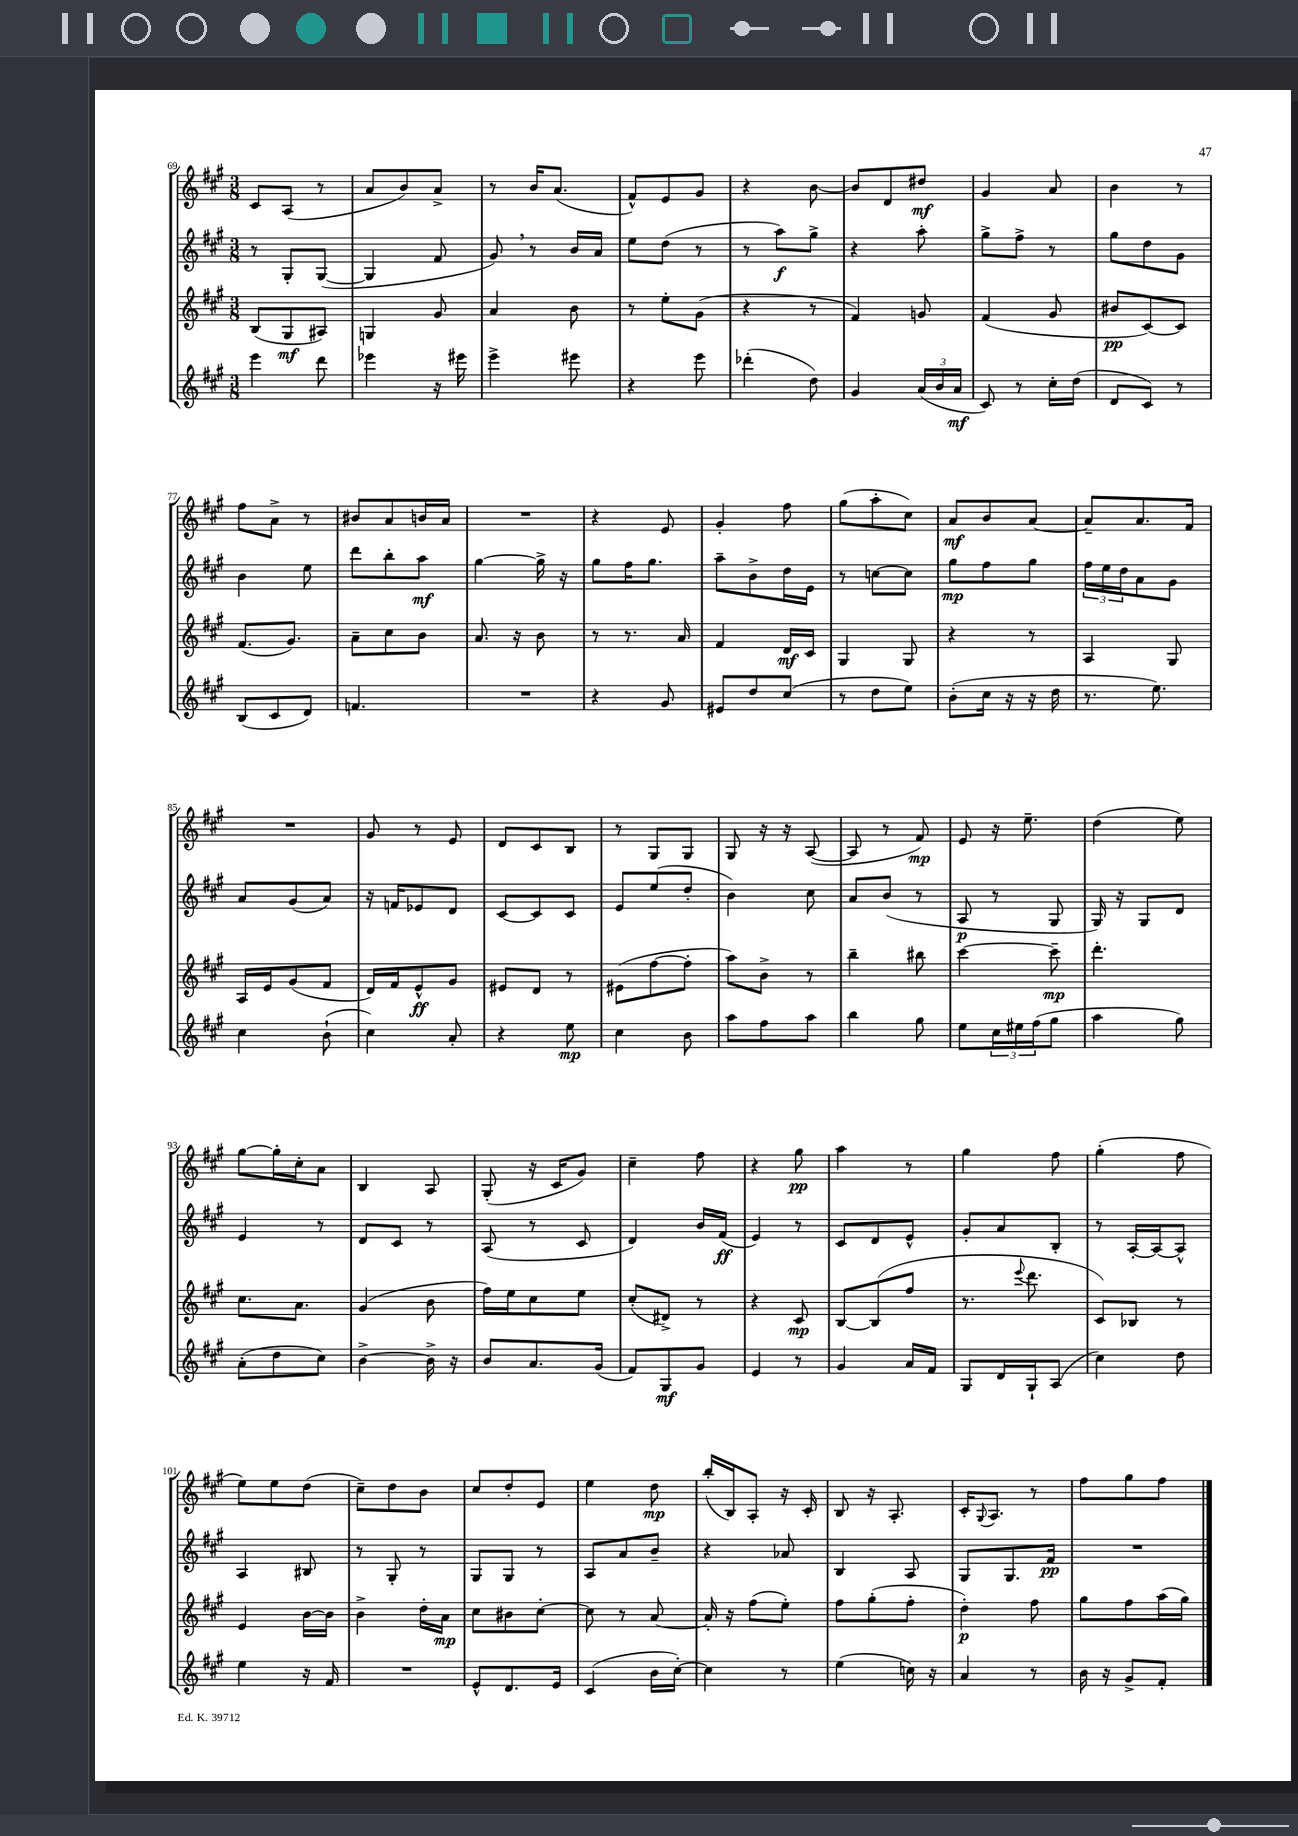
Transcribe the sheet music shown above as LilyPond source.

<<
\new StaffGroup <<
\new Staff = "s0" {
    \clef treble \key a \major \numericTimeSignature \time 3/8
    cis'8 a8( r8 |
    a'8 b'8) a'8-> |
    r8 b'16 a'8.( |
    fis'8-^) e'8 gis'8 |
    r4 b'8~ |
    b'8 d'8 dis''8\mf |
    gis'4 a'8 |
    b'4 r8 |
    fis''8 a'8-> r8 |
    bis'8 a'8 b'16 a'16 |
    R4. |
    r4 e'8 |
    gis'4-. fis''8 |
    gis''8( a''8-. cis''8) |
    a'8\mf b'8 a'8~ |
    a'8-- a'8. fis'16 |
    R4. |
    gis'8 r8 e'8 |
    d'8 cis'8 b8 |
    r8 gis8 gis8 |
    gis8 r16 r16 a8~( |
    a8 r8 fis'8\mp) |
    e'8 r16 e''8.-- |
    d''4( e''8) |
    gis''8~ gis''16-. cis''16-. a'8 |
    b4 a8 |
    gis8-.( r16 cis'16 gis'8) |
    cis''4-- fis''8 |
    r4 gis''8\pp |
    a''4 r8 |
    gis''4 fis''8 |
    gis''4-.( fis''8 |
    e''8) e''8 d''8( |
    cis''8--) d''8 b'8 |
    cis''8 d''8-. e'8 |
    e''4 d''8\mp |
    b''16-.( b16) a8-. r16 cis'16-. |
    b8 r16 a8.-. |
    cis'16-. \appoggiatura { gis8 } a8. r8 |
    fis''8 gis''8 fis''8 \bar "|." |
}
\new Staff = "s1" {
    \clef treble \key a \major \numericTimeSignature \time 3/8
    r8 gis8-. gis8~( |
    gis4 fis'8 |
    gis'8) \breathe r8 b'16 a'16 |
    e''8 d''8( r8 |
    r8 a''8\f) gis''8-> |
    r4 a''8-. |
    gis''8-> fis''8-> r8 |
    gis''8 d''8 gis'8 |
    b'4 e''8 |
    d'''8 b''8-. a''8\mf |
    gis''4~ gis''16-> r16 |
    gis''8 fis''16 gis''8. |
    a''8-- b'8-> d''16 e'16 |
    r8 c''8~ c''8 |
    gis''8\mp fis''8 gis''8 |
    \tuplet 3/2 { fis''16 e''16 d''16 } a'8 gis'8 |
    a'8 gis'8( a'8) |
    r16 f'16 ees'8 d'8 |
    cis'8~ cis'8 cis'8 |
    e'8 e''8( d''8-. |
    b'4) cis''8 |
    a'8 b'8( r8 |
    a8\p r8 gis8 |
    gis16) r16 gis8 d'8 |
    e'4 r8 |
    d'8 cis'8 r8 |
    a8( r8 cis'8 |
    d'4) b'16 fis'16\ff( |
    e'4) r8 |
    cis'8 d'8 e'8-^ |
    gis'8-. a'8 b8-. |
    r8 a16~-. a16~ a8-^ |
    a4 bis8 |
    r8 gis8-. r8 |
    gis8 gis8 r8 |
    a8 a'8 b'8-- |
    r4 aes'8 |
    b4 a8 |
    gis8 gis8. fis'16\pp |
    R4. \bar "|." |
}
\new Staff = "s2" {
    \clef treble \key a \major \numericTimeSignature \time 3/8
    b8( gis8\mf ais8) |
    g4 gis'8 |
    a'4 b'8 |
    r8 e''8-. gis'8( |
    r4 r8 |
    fis'4) g'8 |
    fis'4( gis'8 |
    bis'8\pp cis'8~) cis'8 |
    fis'8.( gis'8.) |
    a'8-- cis''8 b'8 |
    a'8. r16 b'8 |
    r8 r8. a'16 |
    fis'4 d'16\mf cis'16 |
    gis4 gis8 |
    r4 r8 |
    a4 gis8 |
    a16 e'16 gis'8( fis'8 |
    d'16) fis'16 e'8-^\ff gis'8 |
    eis'8 d'8 r8 |
    eis'8( fis''8~ fis''8-. |
    a''8) b'8-> r8 |
    b''4-- bis''8 |
    cis'''4~ cis'''8--\mp |
    d'''4.-. |
    cis''8. a'8. |
    gis'4( b'8 |
    fis''16) e''16 cis''8 e''8 |
    cis''8-.( dis'8->) r8 |
    r4 cis'8\mp |
    b8~ b8( fis''8 |
    r8. \appoggiatura { e'''8 } d'''8. |
    cis'8) bes8 r8 |
    e'4 b'16~ b'16 |
    b'4-> d''16-. a'16\mp |
    cis''8 bis'8 cis''8~-. |
    cis''8 r8 a'8~ |
    a'16-. r16 fis''8( e''8-.) |
    fis''8 gis''8-.( fis''8-. |
    d''4-.\p) fis''8 |
    gis''8 fis''8 a''16( gis''16) \bar "|." |
}
\new Staff = "s3" {
    \clef treble \key a \major \numericTimeSignature \time 3/8
    e'''4 d'''8 |
    ees'''4 r16 eis'''16 |
    e'''4-> eis'''8 |
    r4 e'''8 |
    des'''4-.( d''8) |
    gis'4 \tuplet 3/2 { a'16( b'16 a'16\mf } |
    cis'8) r8 cis''16-. d''16( |
    d'8 cis'8) r8 |
    b8( cis'8 d'8) |
    f'4. |
    R4. |
    r4 gis'8 |
    eis'8 d''8 cis''8( |
    r8 d''8 e''8) |
    b'8-.( cis''16 r16 r16 d''16 |
    r8. e''8.) |
    cis''4 b'8-!( |
    cis''4) a'8-. |
    r4 e''8\mp |
    cis''4 b'8 |
    a''8 fis''8 a''8 |
    b''4 gis''8 |
    e''8 \tuplet 3/2 { cis''16 eis''16 fis''16( } gis''8 |
    a''4 gis''8) |
    a'8-.( d''8 cis''8) |
    b'4~-> b'16-> r16 |
    b'8 a'8. gis'16( |
    fis'8) gis8\mf gis'8 |
    e'4 r8 |
    gis'4 a'16 fis'16 |
    gis8 d'16 gis16-! a8( |
    cis''4) d''8 |
    e''4 r16 fis'16 |
    R4. |
    e'8-^ d'8. e'16 |
    cis'4( b'16 cis''16~-.) |
    cis''4 r8 |
    e''4( c''16) r16 |
    a'4 r8 |
    b'16 r16 gis'8-> fis'8-. \bar "|." |
}
>>
>>
